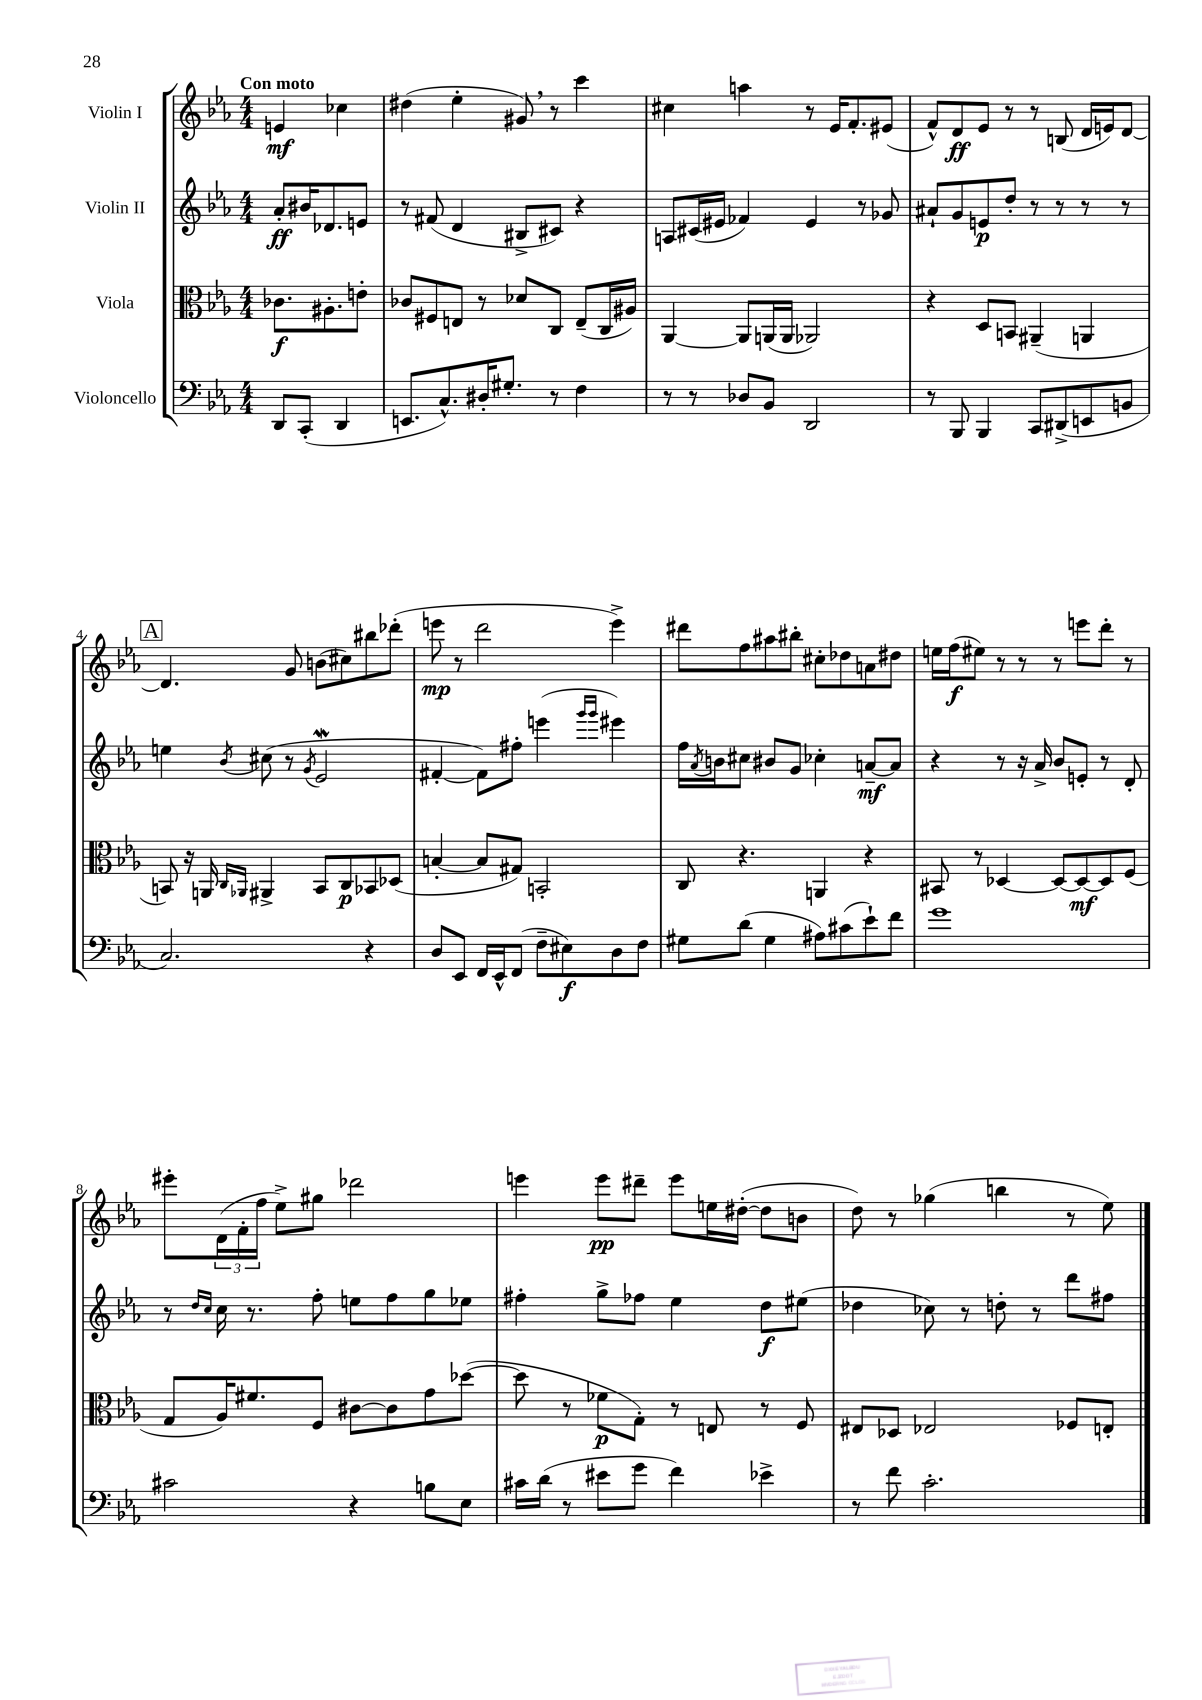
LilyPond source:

<<
\new StaffGroup <<
\new Staff = "s0" \with { instrumentName = "Violin I" } {
    \clef treble \key ees \major \numericTimeSignature \time 4/4 \partial 2 \tempo "Con moto"
    e'4\mf ces''4 |
    dis''4( ees''4-. gis'8) \breathe r8 c'''4 |
    cis''4 a''4 r8 ees'16 f'8.-. eis'8( |
    f'8-^) d'8\ff ees'8 r8 r8 b8( d'16 e'16) d'8~ |
    \mark \markup { \box "A" } d'4. g'8 b'8( cis''8) bis''8 des'''8-.( |
    e'''8\mp r8 d'''2 e'''4->) |
    dis'''8 f''8 ais''8 bis''8-. cis''8-. des''8 a'8 dis''8 |
    e''16 f''16\f( eis''8) r8 r8 r8 e'''8 d'''8-. r8 |
    eis'''8-. \tuplet 3/2 { d'16( f'16-. f''16 } ees''8->) gis''8 des'''2 |
    e'''4 e'''8\pp dis'''8-- e'''8 e''16 dis''16~-.( dis''8 b'8 |
    d''8) r8 ges''4( b''4 r8 ees''8) \bar "|." |
}
\new Staff = "s1" \with { instrumentName = "Violin II" } {
    \clef treble \key ees \major \numericTimeSignature \time 4/4 \partial 2
    aes'8-.\ff bis'16 des'8. e'8 |
    r8 fis'8( d'4 bis8-> cis'8) r4 |
    a8 cis'16( eis'16 fes'4) eis'4 r8 ges'8 |
    ais'8-! g'8 e'8\p d''8-. r8 r8 r8 r8 |
    \mark \markup { \box "A" } e''4 \acciaccatura { bes'8 } cis''8( r8 \acciaccatura { g'8 } ees'2\mordent |
    fis'4~-. fis'8) fis''8-. e'''4( \grace { g'''16 g'''16 } eis'''4) |
    f''16 \acciaccatura { aes'8 } b'16 cis''8 bis'8 g'8 ces''4-. a'8~--\mf a'8 |
    r4 r8 r16 aes'16-> bes'8 e'8-. r8 d'8-. |
    r8 \grace { d''16 c''16 } c''16 r8. f''8-. e''8 f''8 g''8 ees''8 |
    fis''4-. g''8-> fes''8 ees''4 d''8\f eis''8( |
    des''4 ces''8) r8 d''8-. r8 d'''8 fis''8 \bar "|." |
}
\new Staff = "s2" \with { instrumentName = "Viola" } {
    \clef alto \key ees \major \numericTimeSignature \time 4/4 \partial 2
    ces'8.\f ais8.-. e'8-. |
    ces'8 fis8 e8 r8 des'8 c8 e8--( c16 ais16) |
    aes,4~ aes,8 a,16( a,16 aes,2) |
    r4 d8 b,8 ais,4--( a,4 |
    \mark \markup { \box "A" } b,8) r16 a,16 \grace { c16 aes,16 } ais,4-> b,8 c8\p bes,8 des8( |
    b4~-. b8 gis8) b,2-. |
    c8 r4. a,4 r4 |
    bis,8 r8 des4~ des8~ des8~\mf des8 f8( |
    g8 aes16) fis'8. f8 cis'8~ cis'8 g'8 des''8~( |
    des''8 r8 fes'8\p g8-.) r8 e8 r8 f8 |
    eis8 des8 ees2 fes8 e8-. \bar "|." |
}
\new Staff = "s3" \with { instrumentName = "Violoncello" } {
    \clef bass \key ees \major \numericTimeSignature \time 4/4 \partial 2
    d,8 c,8-.( d,4 |
    e,8. c8.-^) dis16-. gis8.-. r8 f4 |
    r8 r8 des8 bes,8 d,2 |
    r8 bes,,8 bes,,4 c,8 dis,8->( e,8 b,8 |
    \mark \markup { \box "A" } c2.) r4 |
    d8 ees,8 f,16 ees,16-^ f,8( f8-- eis8\f) d8 f8 |
    gis8 d'8( gis4 ais8) cis'8( ees'8-!) f'8 |
    g'1 |
    cis'2 r4 b8 ees8 |
    cis'16 d'16( r8 eis'8 g'8 f'4) ees'4-> |
    r8 f'8 c'2.-. \bar "|." |
}
>>
>>
